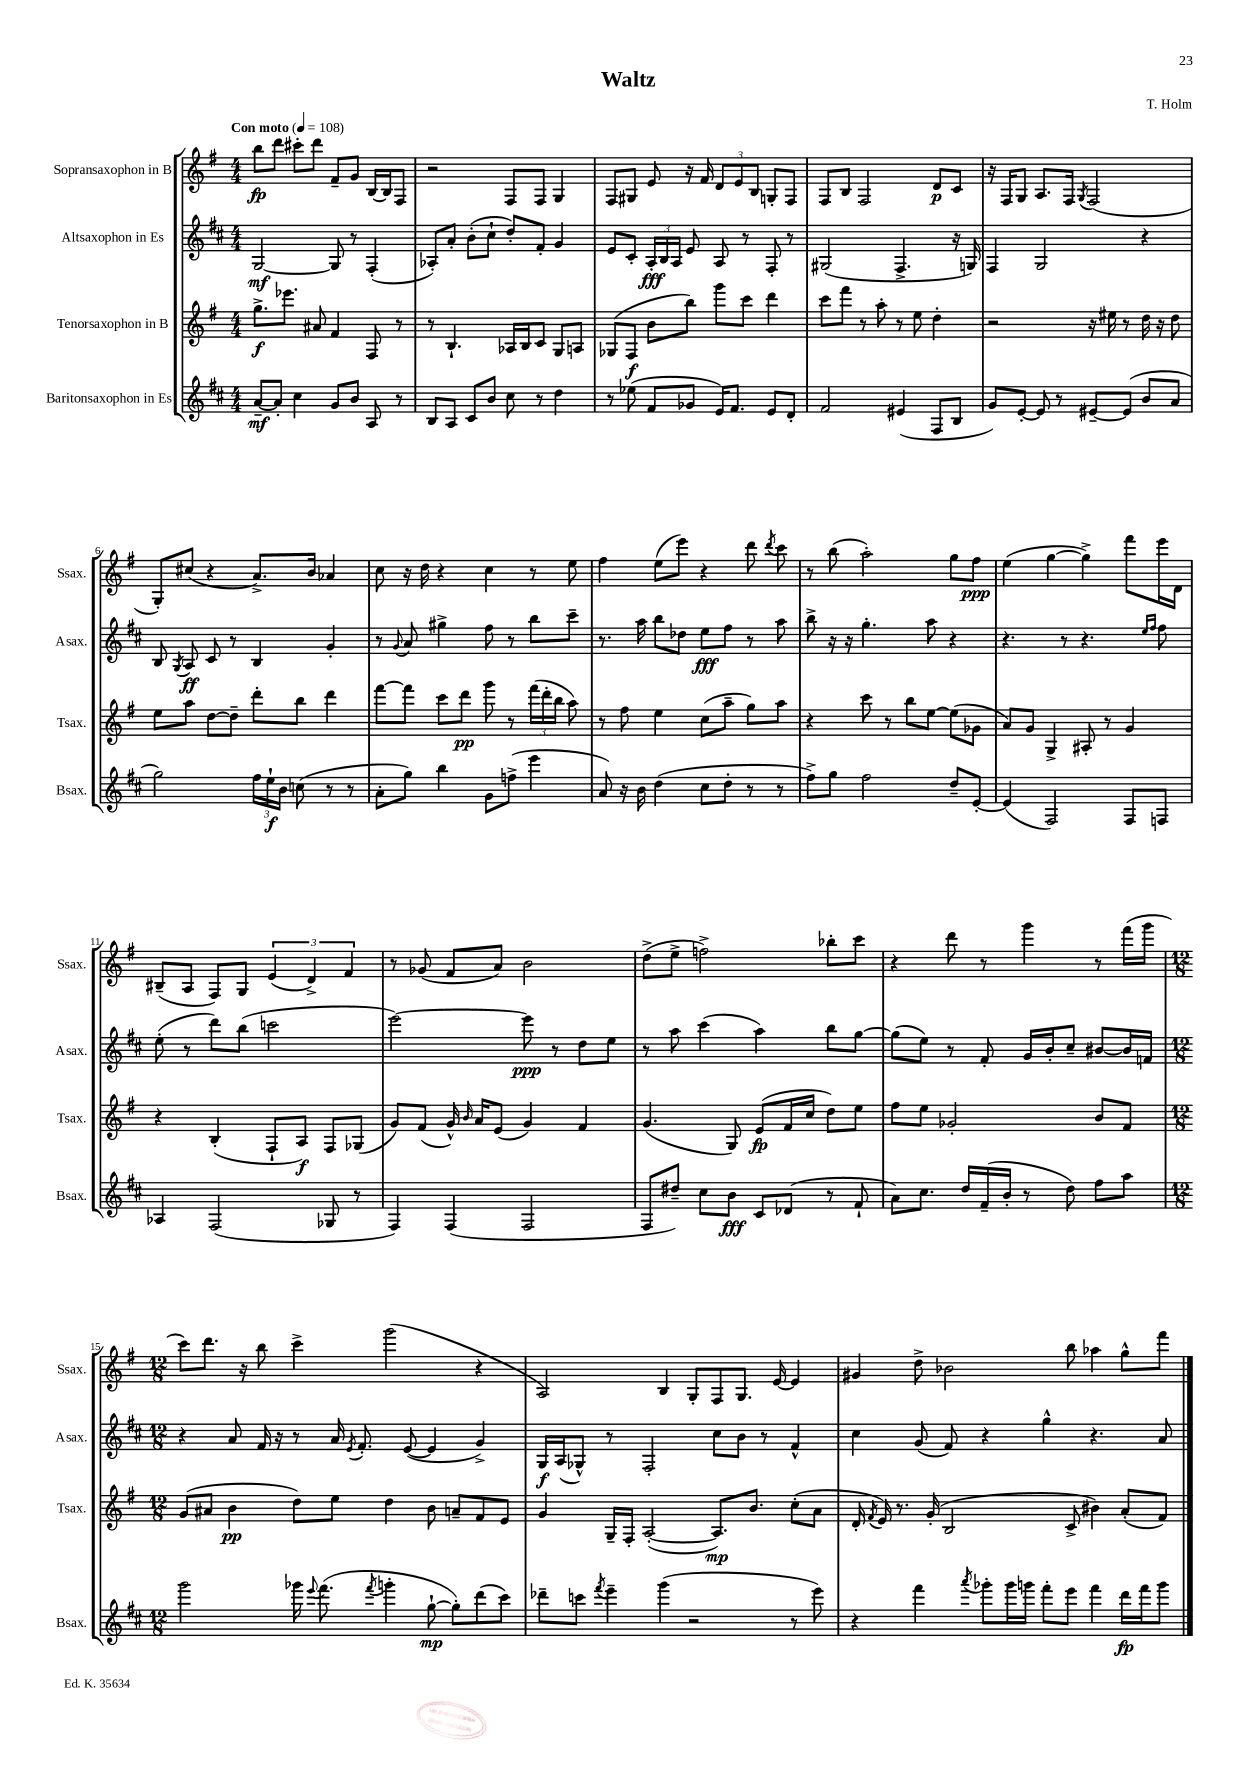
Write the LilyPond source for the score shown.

\header { title = "Waltz" composer = "T. Holm" }
<<
\new StaffGroup <<
\new Staff = "s0" \with { instrumentName = "Sopransaxophon in B" shortInstrumentName = "Ssax." } {
    \clef treble \key g \major \numericTimeSignature \time 4/4 \tempo "Con moto" 4 = 108
    \autoBeamOff b''8[\fp d'''8] cis'''8[-. d'''8] fis'8[-- g'8] b16[~ b16 fis8] |
    r2 fis8[ fis8] g4 |
    fis8[ gis8] e'8 r16 fis'16 \tuplet 3/2 { d'8[ e'8 b8] } g8[-. fis8] |
    fis8[ b8] fis2 d'8[\p c'8] |
    r16 fis16[ g8] a8.[ fis16] \acciaccatura { g8 } fis2( |
    g8[-.) cis''8]( r4 a'8.[->) b'16] aes'4 |
    c''8 r16 d''16 r4 c''4 r8 e''8 |
    fis''4 e''8[( e'''8]) r4 d'''8 \acciaccatura { d'''8 } c'''8 |
    r8 b''8( a''2-.) g''8[ fis''8]\ppp |
    e''4( g''4~ g''4->) fis'''8[ e'''16 d'16] |
    bis8[--( a8] fis8[) g8] \tuplet 3/2 { e'4( d'4->) fis'4 } |
    r8 ges'8( fis'8[ a'8]) b'2 |
    d''8[->( e''8]-> f''2->) bes''8[-. c'''8] |
    r4 d'''8 r8 g'''4 r8 fis'''16[( g'''16] |
    \numericTimeSignature \time 12/8 c'''8[) d'''8.] r16 b''8 c'''4-> g'''2( r4 |
    a2) b4 g8[-. fis8 g8.] e'16~ e'4 |
    gis'4 d''8-> bes'2 b''8 aes''4 g''8[-^ fis'''8] \bar "|." |
}
\new Staff = "s1" \with { instrumentName = "Altsaxophon in Es" shortInstrumentName = "Asax." } {
    \clef treble \key d \major \numericTimeSignature \time 4/4
    \autoBeamOff g2~\mf g8 r8 fis4-.( |
    aes8[-.) a'8]-. b'8[-.( cis''8]-! d''8[-.) fis'8]-. g'4 |
    e'8[ cis'8]-. \tuplet 3/2 { a16[-.\fff b16 a16] } e'8 a8 r8 fis8-. r8 |
    gis2( fis4.-> r16 g16) |
    fis4 g2 r4 |
    b8 \acciaccatura { g8 } a8\ff cis'8 r8 b4 g'4-. |
    r8 \appoggiatura { g'8 } a'8 gis''4-> fis''8 r8 b''8[ cis'''8]-- |
    r8. a''16 b''8[ des''8] e''8[\fff fis''8] r8 a''8 |
    b''8-> r16 r16 g''4.-. a''8 r4 |
    r4. r8 r4. \grace { e''16[ fis''16] } fis''8 |
    e''8-.( r8 d'''8[) b''8]( c'''2 |
    e'''2~) e'''8\ppp r8 d''8[ e''8] |
    r8 a''8 cis'''4( a''4) b''8[ g''8]~ |
    g''8[( e''8]) r8 fis'8-. g'16[ b'16-. cis''8]-- bis'8[~ bis'16 f'16] |
    \numericTimeSignature \time 12/8 r4 a'8 fis'16 r16 r8 a'16 \acciaccatura { e'8 } fis'8.-. e'8~( e'4 g'4->) |
    g16[\f a16( ges8]-^) r8 fis2-. cis''8[ b'8] r8 fis'4-^ |
    cis''4 g'8( fis'8) r4 g''4-^ r4. a'8 \bar "|." |
}
\new Staff = "s2" \with { instrumentName = "Tenorsaxophon in B" shortInstrumentName = "Tsax." } {
    \clef treble \key g \major \numericTimeSignature \time 4/4
    \autoBeamOff g''8.[->\f ees'''8.] ais'8 fis'4 fis8 r8 |
    r8 b4.-! aes16[ b16 c'8] g8[ a8] |
    ges8[( fis8]\f b'8[ b''8]) g'''8[ c'''8] d'''4 |
    c'''8[ fis'''8] r8 a''8-. r8 e''8 d''4-. |
    r2 r16 eis''16 r8 d''16 r16 d''8 |
    e''8[ a''8] d''8[~ d''8]-- d'''8[-. b''8] d'''4 |
    fis'''8[~ fis'''8] c'''8[ d'''8]\pp g'''8 r8 \tuplet 3/2 { fis'''16[( d'''16-. b''16] } a''8) |
    r8 fis''8 e''4 c''8[( a''8]-- g''8[) a''8] |
    r4 c'''8 r8 b''8[ e''8]~ e''8[( ges'8] |
    a'8[) g'8] g4-> ais8-. r8 g'4 |
    r4 b4-.( fis8[-! a8]\f) fis8[ ges8]( |
    g'8[) fis'8]( g'16-^) \grace { b'16 } a'16[ e'8]( g'4) fis'4 |
    g'4.( g8) e'8[\fp( fis'16 c''16] d''8[) e''8] |
    fis''8[ e''8] ges'2-. b'8[ fis'8] |
    \numericTimeSignature \time 12/8 g'8[( ais'8] b'4\pp d''8[) e''8] d''4 b'8 a'8[-- fis'8 e'8] |
    g'4 g16[-- fis16]-. a2~-.( a8.[\mp) b'8.] c''8[-.( a'8] |
    d'16-. \acciaccatura { fis'8 } e'16) r8. g'16-.( b2 c'8-> bis'4) a'8[-.( fis'8]) \bar "|." |
}
\new Staff = "s3" \with { instrumentName = "Baritonsaxophon in Es" shortInstrumentName = "Bsax." } {
    \clef treble \key d \major \numericTimeSignature \time 4/4
    \autoBeamOff a'8[~--\mf a'8]-. cis''4 g'8[ b'8] a8 r8 |
    b8[ a8] cis'8[ b'8] cis''8 r8 d''4 |
    r8 ees''8( fis'8[ ges'8] e'16[) fis'8.] e'8[ d'8]-. |
    fis'2 eis'4( fis8[ b8] |
    g'8[) e'8]~-. e'8 r8 eis'8[~-- eis'8]( b'8[ a'8] |
    g''2) \tuplet 3/2 { fis''16[ e''16-!\f b'16] } c''8( r8 r8 |
    a'8[-. g''8]) b''4 g'8[ f''8]->( e'''4 |
    a'8) r16 b'16 d''4( cis''8[ d''8]-. r8 r8 |
    fis''8[->) g''8] fis''2 d''8[-- e'8]~-. |
    e'4( fis2) fis8[ f8] |
    aes4 fis2( ges8 r8 |
    fis4) fis4( fis2 |
    fis8[ dis''8]--) cis''8[ b'8]\fff cis'8[ des'8]( r8 fis'8-! |
    a'8[) cis''8.] d''16[ fis'16--( b'16]-. r8 d''8) fis''8[ a''8] |
    \numericTimeSignature \time 12/8 g'''2 ges'''16 \appoggiatura { e'''8 } fis'''8.( \acciaccatura { fis'''8 } g'''4-. g''8~-!\mp g''8[-.) d'''8( cis'''8]) |
    des'''8[-- c'''8] \acciaccatura { fis'''8 } e'''4-- g'''4( r2 r8 e'''8) |
    r4 fis'''4 \acciaccatura { a'''8 } ges'''8[-. ges'''16 g'''16] fis'''8[-. e'''8] fis'''4 d'''16[\fp fis'''16 g'''8] \bar "|." |
}
>>
>>
